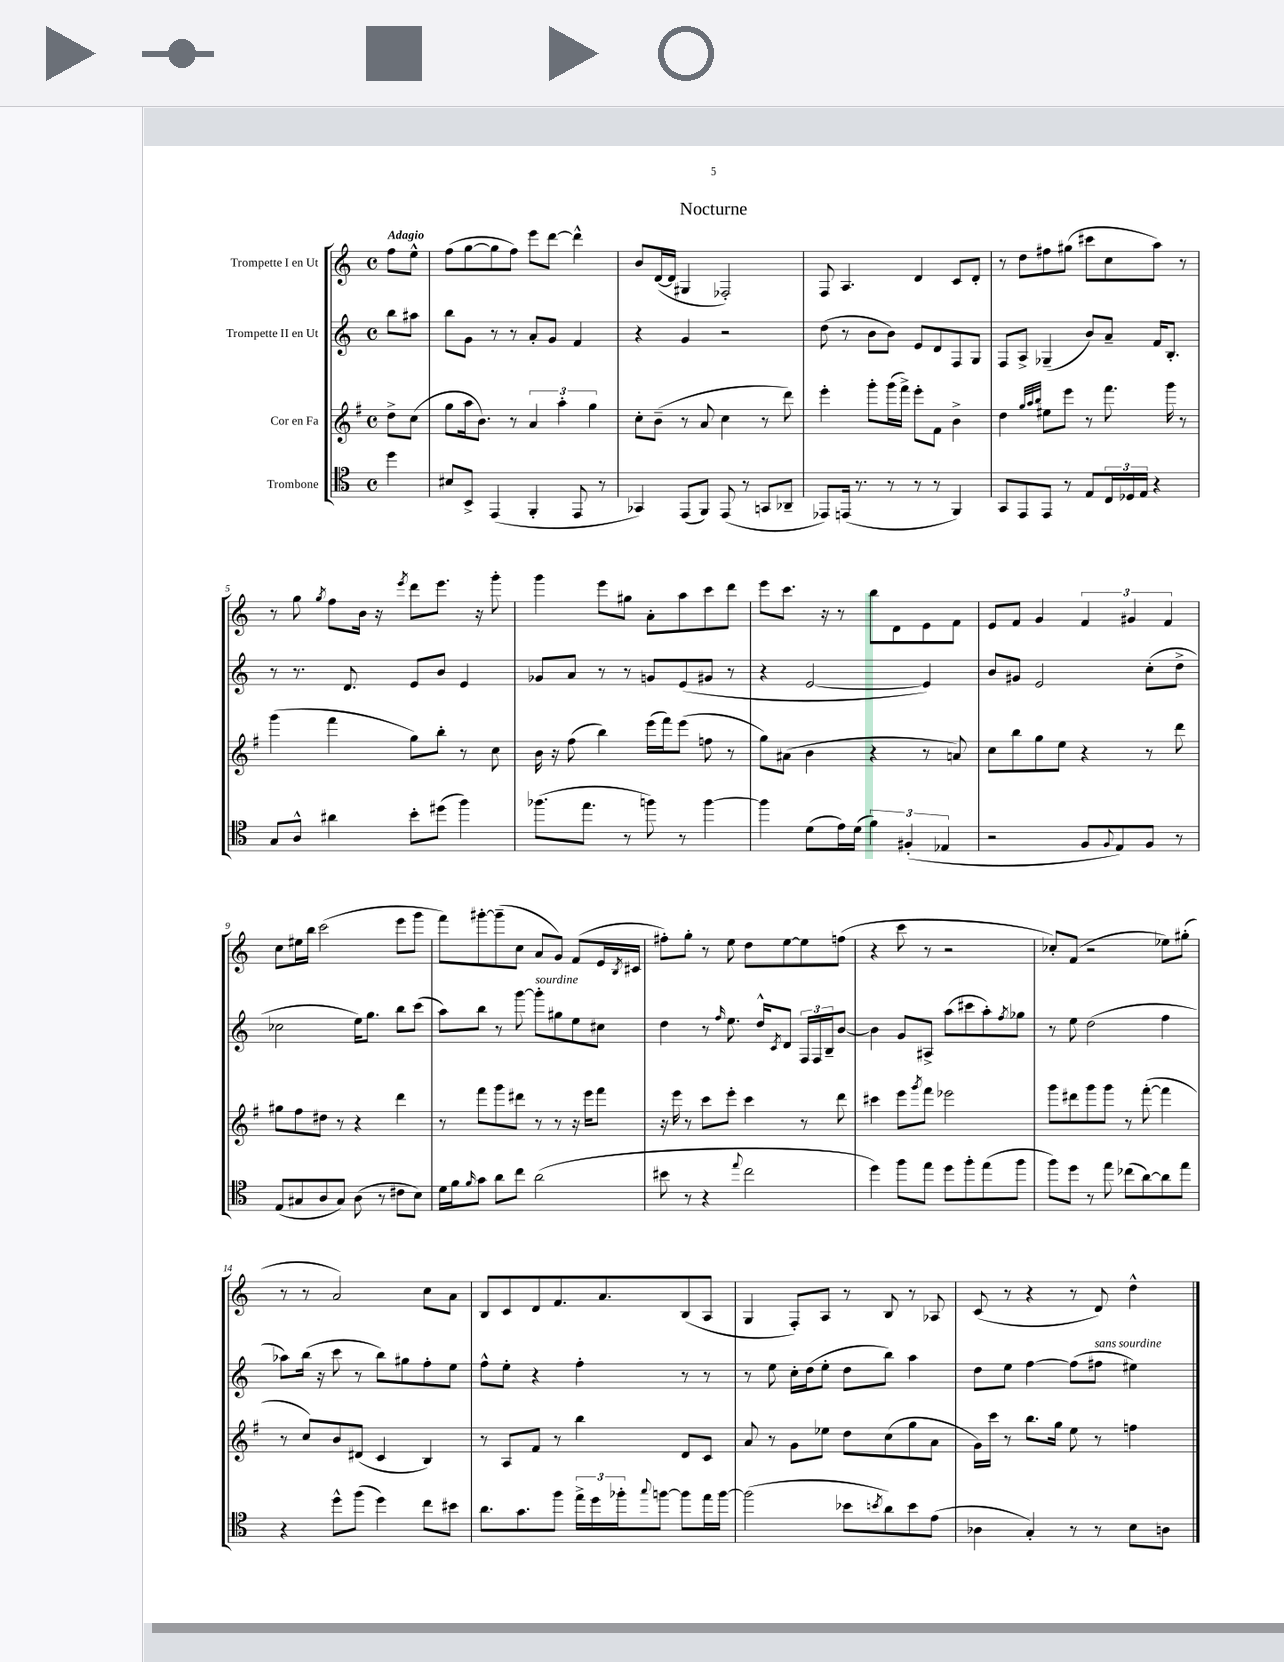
\header { title = "Nocturne" }
<<
\new StaffGroup <<
\new Staff = "s0" \with { instrumentName = "Trompette I en Ut" } {
    \clef treble \key c \major \defaultTimeSignature \time 4/4 \partial 4 \tempo "Adagio"
    f''8 e''8-^ |
    f''8( g''8~ g''8 f''8) e'''8 d'''8~ d'''4-^ |
    b'8 d'16~( d'16 gis4 fes2-.) |
    f8 a4. d'4 c'8 d'8-. |
    r8 d''8 fis''8 gis''8( cis'''8 c''8 a''8) r8 |
    r8 g''8 \acciaccatura { g''8 } f''8 b'16 r16 \acciaccatura { e'''8 } d'''8 e'''8. r16 g'''8-. |
    g'''4 e'''8 gis''8 a'8-. a''8 c'''8 d'''8 |
    e'''8 c'''8. r16 r8 b''8 d'8 e'8 f'8 |
    e'8 f'8 g'4 \tuplet 3/2 { f'4 gis'4 f'4 } |
    c''8 eis''16 b''16 c'''2( e'''8 g'''8 |
    f'''8) gis'''8~-. gis'''8--( c''8 a'8 g'8) f'8( e'16 \acciaccatura { b8 } cis'16 |
    fis''8-.) g''8-. r8 e''8 d''8 e''8~ e''8 f''8( |
    r4 c'''8 r8 r2 |
    ces''8-.) f'8( r2 ees''8) gis''8-.( |
    r8 r8 a'2) c''8 a'8 |
    b8 c'8 d'8 f'8. a'8. b8( a8 |
    g4 f8-.) a8 r8 b8 r8 aes8 |
    c'8( r8 r4 r8 d'8) d''4-^ \bar "|." |
}
\new Staff = "s1" \with { instrumentName = "Trompette II en Ut" } {
    \clef treble \key c \major \defaultTimeSignature \time 4/4 \partial 4
    b''8 ais''8 |
    b''8 g'8 r8 r8 a'8-. g'8 f'4 |
    r4 g'4 r2 |
    d''8( r8 b'8 b'8) e'8 d'8 f8 g8 |
    f8 a8-> ges4--( b'8) a'8-- f'16 b8.-. |
    r8 r8. d'8. e'8 b'8 e'4 |
    ges'8 a'8 r8 r8 g'8 e'8( gis'8 r8 |
    r4 e'2~ e'4) |
    b'8 gis'8 e'2 c''8-.( d''8-> |
    ces''2 e''16) g''8. b''8 c'''8( |
    a''8) b''8 r8 g'''8~ g'''8-.^\markup { \italic "sourdine" } gis''8 e''8 cis''8 |
    d''4 r8 \grace { f''16 } e''8. d''16-^ \acciaccatura { c'8 } d'8 \tuplet 3/2 { f16 f16 b16-- } b'8~ |
    b'4 g'8 ais8-> a''8( cis'''8 a''8-.) \acciaccatura { f''8 } ges''8 |
    r8 e''8 d''2( f''4 |
    aes''8) b''16( r16 c'''8 r8 b''8) gis''8 f''8-. e''8 |
    f''8-^ e''8-. r4 f''4-. r8 r8 |
    r8 e''8 c''16-. d''16( e''8-. d''8 b''8) a''4 |
    d''8 e''8 f''4~ f''8( fis''8^\markup { \italic "sans sourdine" } eis''4) \bar "|." |
}
\new Staff = "s2" \with { instrumentName = "Cor en Fa" } {
    \clef treble \key g \major \defaultTimeSignature \time 4/4 \partial 4
    d''8-> c''8( |
    g''8 a''16 b'8.) r8 \tuplet 3/2 { a'4 a''4-. g''4 } |
    c''8-. b'8--( r8 a'8 c''4 r8 d'''8) |
    e'''4-. g'''8-. g'''16( fis'''16->) e'''8-. fis'8 b'4-> |
    d''4 \grace { g''32 a''32 b''32 } eis''8 e'''8 r8 fis'''8. g'''16 r8 |
    g'''4( fis'''4 g''8) b''8-. r8 c''8 |
    b'16 r16 fis''8( b''4) e'''16( fis'''16) e'''8( f''8 r8 |
    g''8) ais'8( b'4 r4 r8 a'8) |
    c''8 b''8 g''8 e''8 r4 r8 d'''8 |
    gis''8 fis''8 dis''8 r8 r4 d'''4 |
    r8 fis'''8 g'''8 dis'''8 r8 r8 r16 e'''16 fis'''8 |
    r16 e'''16 r8 c'''8 e'''8-. c'''4 r8 d'''8 |
    cis'''4 e'''8 \acciaccatura { g'''8 } fis'''8 ees'''2 |
    g'''8 dis'''8 g'''8 g'''8 r8 fis'''8~-.( fis'''4 |
    r8 c''8) b'8 dis'8( c'4 b4) |
    r8 a8 fis'8 r8 b''4 d'8 c'8 |
    a'8 r8 g'8 ees''8 d''8 c''8( g''8 a'8 |
    g'16) c'''16 r8 b''8. g''16 e''8 r8 f''4 \bar "|." |
}
\new Staff = "s3" \with { instrumentName = "Trombone" } {
    \clef tenor \key c \major \defaultTimeSignature \time 4/4 \partial 4
    d''4 |
    bis8 b,8-> e,4( f,4-. e,8 r8 |
    ges,4) e,8( f,8) e,8( r8 g,8 aes,8-- |
    ees,8) e,16( r8. r8 r8 r8 f,4) |
    g,8 e,8 e,8 r8 e8 \tuplet 3/2 { c16 des16 e16 } r4 |
    g8 a8-^ ais'4 b'8-. dis''8( f''4) |
    fes''8.( e''8. r8 f''8) r8 f''4~ |
    f''4 d'8( e'16) d'16( \tuplet 3/2 { f'4) fis4-.( ees4 } |
    r2 f8 \appoggiatura { f8 } e8) f8 r8 |
    e8( gis8 a8 gis8) a8( r8 cis'8 b8) |
    d'16 f'16 \grace { f'16 } g'8 a'8 c''8 a'2( |
    bis'8 r8 r4 \appoggiatura { e''8 } c''2 |
    d''4) f''8 e''8 d''8 f''8-. e''8( f''8 |
    f''8) d''8 r8 e''8 ces''8( a'8~) a'8 e''8 |
    r4 d''8-^ f''8( d''4) c''8 bis'8 |
    a'8. g'8. f''8 \tuplet 3/2 { e''16-> d''16 fes''16-. } \appoggiatura { g''8 } f''8~ f''8 e''16 f''16~ |
    f''2( bes'8 \acciaccatura { b'8 } a'8) b'8 e'8( |
    aes4 g4-.) r8 r8 b8 a8 \bar "|." |
}
>>
>>
